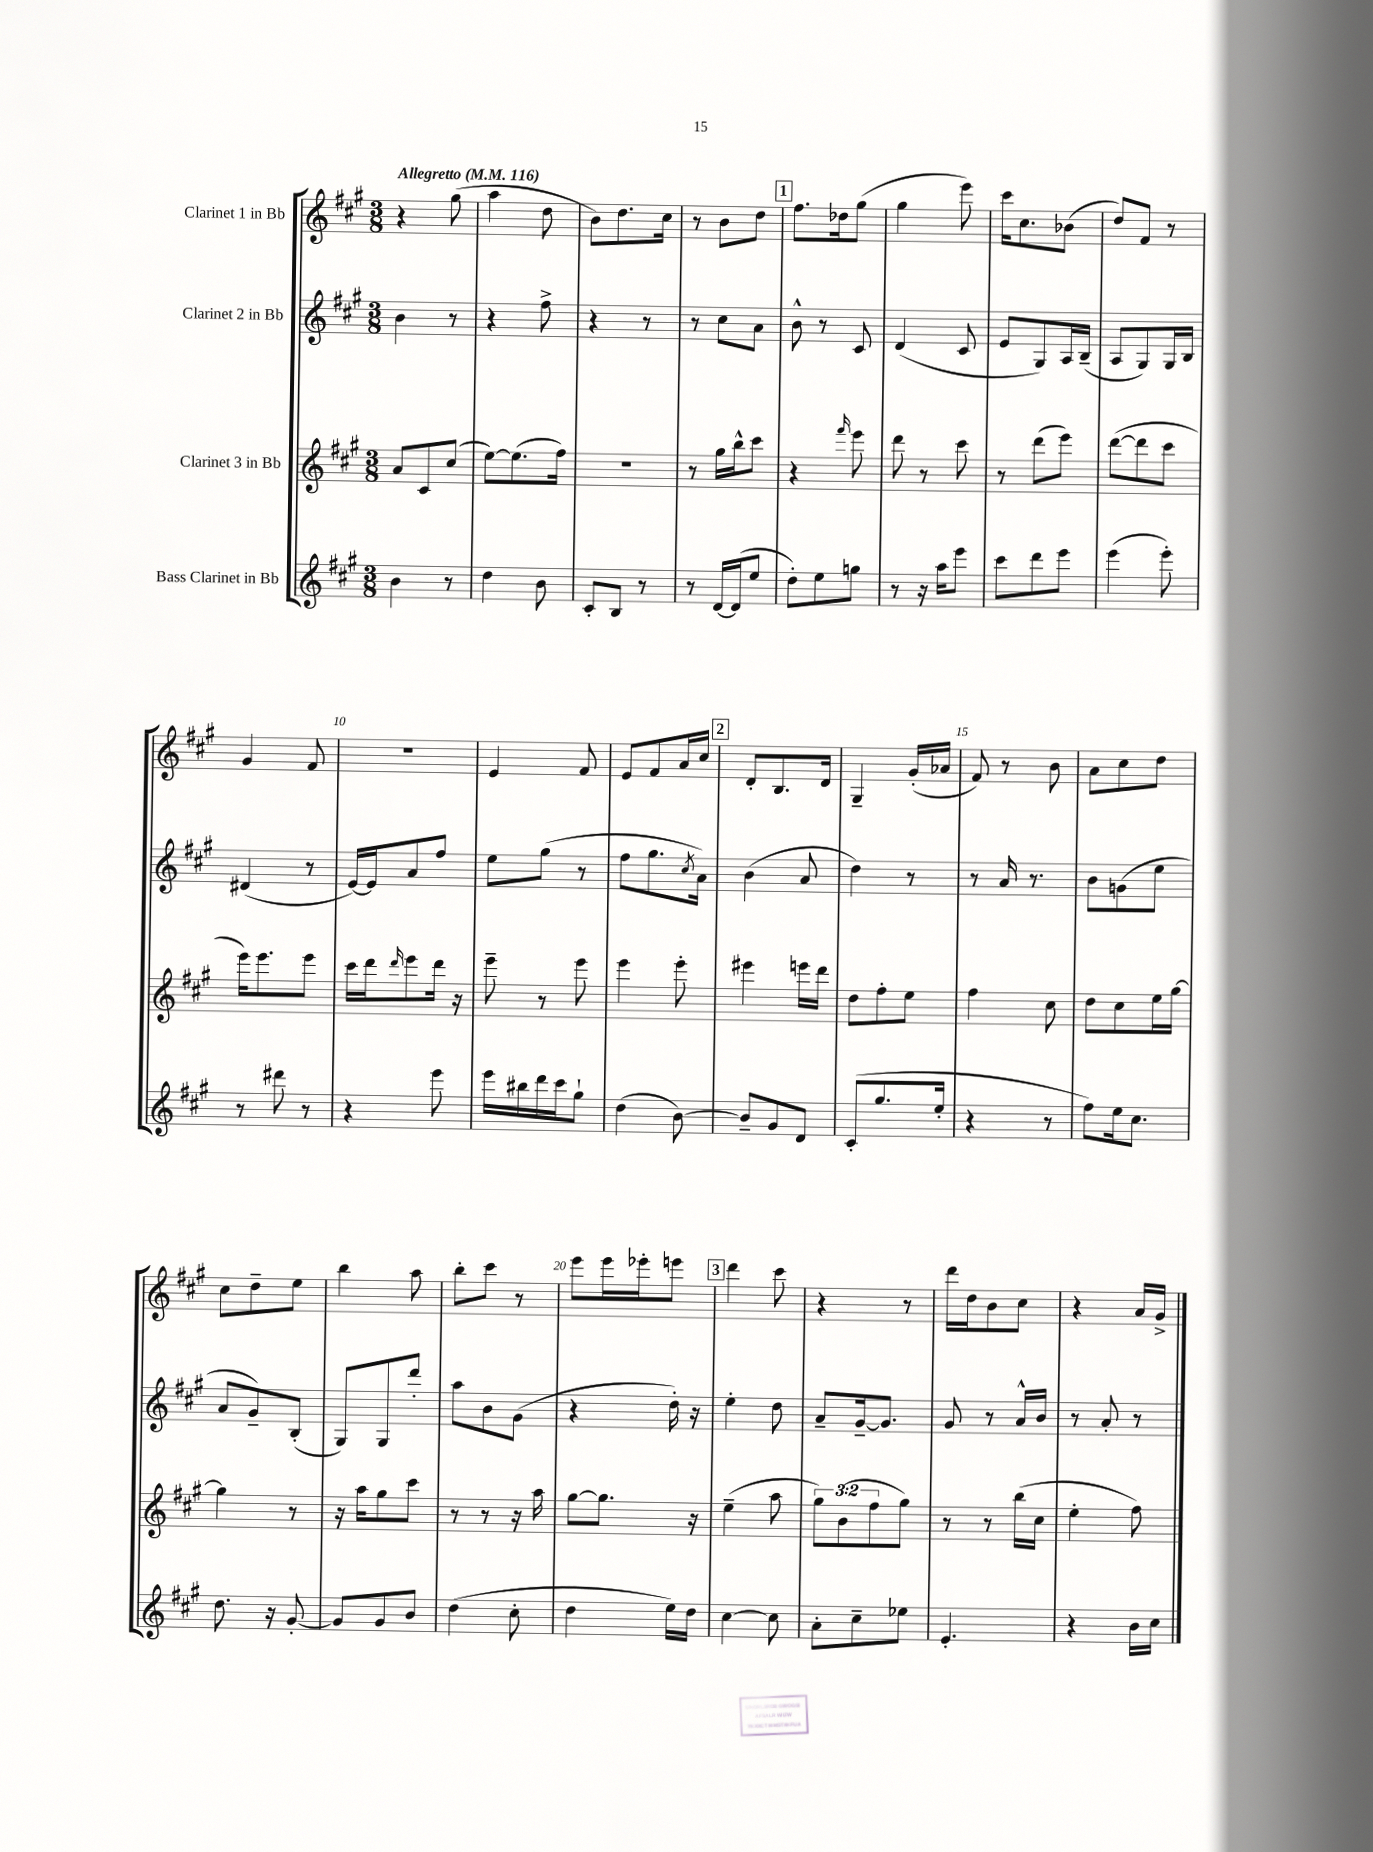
<<
\new StaffGroup <<
\new Staff = "s0" \with { instrumentName = "Clarinet 1 in Bb" } {
    \clef treble \key a \major \numericTimeSignature \time 3/8 \tempo "Allegretto" 4 = 116
    r4 gis''8( |
    a''4 d''8 |
    b'8) d''8. cis''16 |
    r8 b'8 d''8 |
    \mark \markup { \box "1" } fis''8. des''16 gis''8( |
    gis''4 e'''8) |
    cis'''16 cis''8. bes'8( |
    d''8) fis'8 r8 |
    gis'4 fis'8 |
    r4. |
    e'4 fis'8 |
    e'8 fis'8 a'16 cis''16 |
    \mark \markup { \box "2" } d'8-. b8. d'16 |
    gis4-- gis'16-.( aes'16 |
    fis'8) r8 b'8 |
    a'8 cis''8 d''8 |
    cis''8 d''8-- e''8 |
    b''4 a''8 |
    b''8-. cis'''8 r8 |
    e'''8 e'''16 ees'''16-. e'''8 |
    \mark \markup { \box "3" } d'''4 cis'''8 |
    r4 r8 |
    d'''16 d''16 b'8 cis''8 |
    r4 a'16 gis'16-> \bar "|." |
}
\new Staff = "s1" \with { instrumentName = "Clarinet 2 in Bb" } {
    \clef treble \key a \major \numericTimeSignature \time 3/8
    b'4 r8 |
    r4 fis''8-> |
    r4 r8 |
    r8 cis''8 a'8 |
    \mark \markup { \box "1" } b'8-^ r8 cis'8 |
    d'4( cis'8 |
    e'8 gis8) a16 b16--( |
    a8 gis8) gis16 b16 |
    dis'4( r8 |
    e'16~) e'16 a'8 fis''8 |
    e''8 gis''8( r8 |
    fis''8 gis''8. \acciaccatura { cis''8 } a'16) |
    \mark \markup { \box "2" } b'4( a'8 |
    d''4) r8 |
    r8 a'16 r8. |
    b'8 g'8( e''8 |
    a'8 gis'8--) b8-.( |
    gis8) gis8 d'''8-. |
    a''8 b'8 gis'8( |
    r4 d''16-.) r16 |
    \mark \markup { \box "3" } e''4-. d''8 |
    a'8-- gis'16~-- gis'8. |
    gis'8 r8 a'16-^ b'16 |
    r8 a'8-. r8 \bar "|." |
}
\new Staff = "s2" \with { instrumentName = "Clarinet 3 in Bb" } {
    \clef treble \key a \major \numericTimeSignature \time 3/8 \override Staff.TupletNumber.text = #tuplet-number::calc-fraction-text
    a'8 cis'8 cis''8( |
    e''8~) e''8.( fis''16) |
    r4. |
    r8 gis''16 b''16-^ cis'''8 |
    \mark \markup { \box "1" } r4 \grace { fis'''16 } e'''8 |
    d'''8 r8 cis'''8 |
    r8 d'''8( e'''8) |
    d'''8~( d'''8 cis'''8 |
    e'''16) e'''8. e'''8 |
    cis'''16 d'''16 \grace { d'''16 } e'''8 d'''16 r16 |
    e'''8-- r8 e'''8 |
    e'''4 e'''8-. |
    \mark \markup { \box "2" } eis'''4 e'''16 d'''16 |
    d''8 fis''8-. e''8 |
    fis''4 cis''8 |
    d''8 cis''8 e''16 gis''16~ |
    gis''4 r8 |
    r16 a''16 gis''8 cis'''8 |
    r8 r8 r16 a''16 |
    gis''8~ gis''8. r16 |
    \mark \markup { \box "3" } e''4--( a''8 |
    \tuplet 3/2 { gis''8) b'8( fis''8 } gis''8) |
    r8 r8 b''16( cis''16 |
    e''4-. fis''8) \bar "|." |
}
\new Staff = "s3" \with { instrumentName = "Bass Clarinet in Bb" } {
    \clef treble \key a \major \numericTimeSignature \time 3/8
    b'4 r8 |
    d''4 b'8 |
    cis'8-. b8 r8 |
    r8 d'16~ d'16( e''8 |
    \mark \markup { \box "1" } d''8-.) e''8 g''8 |
    r8 r16 a''16 e'''8 |
    cis'''8 d'''8 e'''8 |
    e'''4( e'''8-.) |
    r8 dis'''8 r8 |
    r4 e'''8 |
    e'''16 bis''16 d'''16 cis'''16 gis''8-! |
    d''4( b'8~) |
    \mark \markup { \box "2" } b'8-- gis'8 d'8 |
    cis'8-.( gis''8. e''16-. |
    r4 r8 |
    fis''8) e''16 cis''8. |
    d''8. r16 gis'8~-. |
    gis'8 gis'8 b'8 |
    d''4( cis''8-. |
    d''4 e''16) d''16 |
    \mark \markup { \box "3" } cis''4~ cis''8 |
    a'8-. cis''8-- ees''8 |
    e'4.-. |
    r4 b'16 cis''16 \bar "|." |
}
>>
>>
\layout { \context { \Score \override BarNumber.break-visibility = ##(#f #t #t) barNumberVisibility = #(every-nth-bar-number-visible 5) } }
